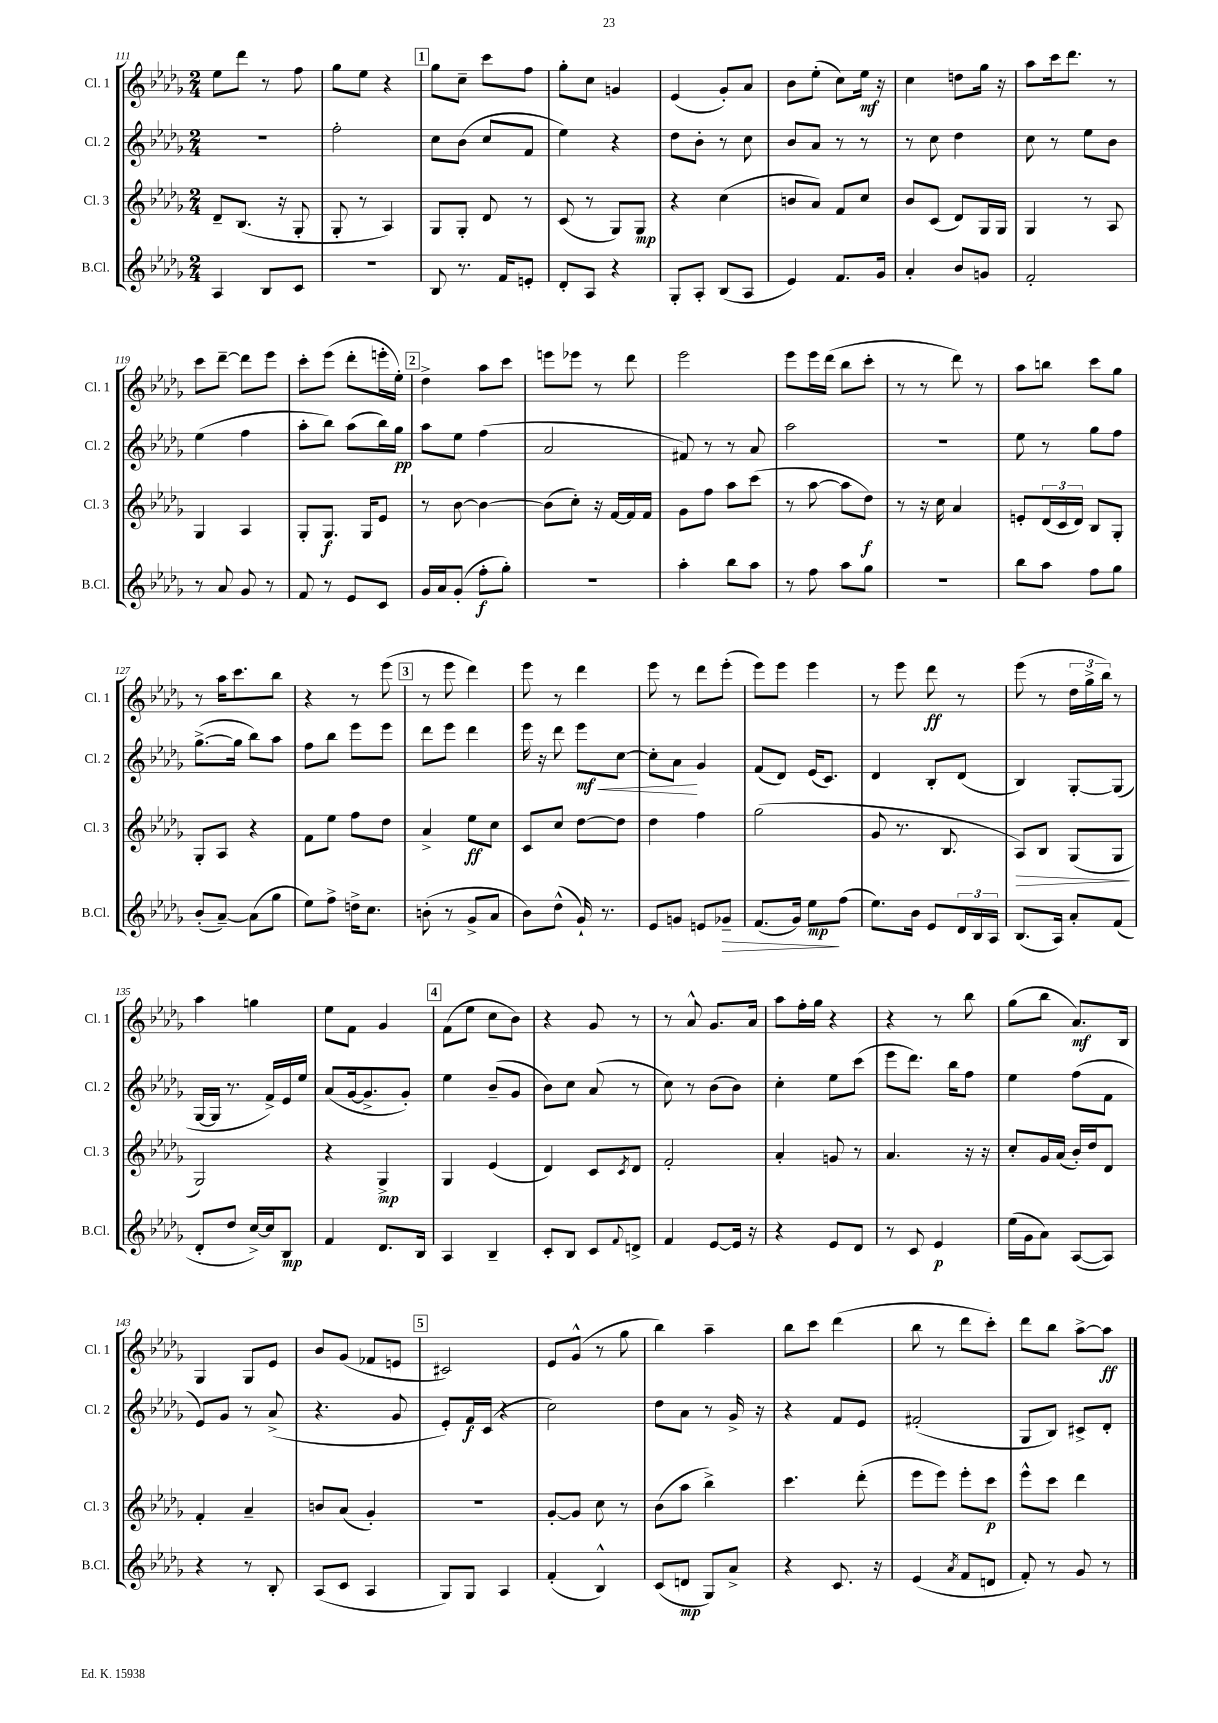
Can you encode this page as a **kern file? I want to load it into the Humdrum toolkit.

**kern	**kern	**kern	**kern
*staff4	*staff3	*staff2	*staff1
*clefG2	*clefG2	*clefG2	*clefG2
*k[b-e-a-d-g-]	*k[b-e-a-d-g-]	*k[b-e-a-d-g-]	*k[b-e-a-d-g-]
*M2/4	*M2/4	*M2/4	*M2/4
4A-/	8d-~/L	2r	8ee-\L
.	(8.B-/J	.	8ddd-\J
8B-/L	.	.	8r
.	16r	.	.
8c/J	8G-'/	.	8ff\
=	=	=	=
2r	8G-'/	2ff'\	8gg-\L
.	8r	.	8ee-\J
.	4A-/)	.	4r
=	=	=	=
8B-/	8G-/L	8cc\L	8gg-\L
8.r	8G-'/J	(8b-\J	8cc~\J
.	8d-/	8cc/L	8ccc\L
16f/LK	.	.	.
8e'/J	8r	8f/J	8ff\J
=	=	=	=
8d-'/L	(8c/	4ee-\)	8gg-'\L
8A-/J	8r	.	8cc\J
4r	8G-/L)	4r	4g/
.	8G-/J	.	.
=	=	=	=
8G-'/L	4r	8dd-\L	(4e-/
8A-'/J	.	8b-'\J	.
(8B-/L	(4cc\	8r	8g-'/L)
8A-/J	.	8cc\	8a-/J
=	=	=	=
4e-/)	8b/L	8b-/L	8b-\L
.	8a-/J)	8a-/J	(8ee-'\J
8.f/L	8f/L	8r	8cc\L)
.	8cc/J	8r	16ee-\Jk
16g-/Jk	.	.	16r
=	=	=	=
4a-'/	8b-/L	8r	4cc\
.	(8c/J	8cc\	.
8b-/L	8d-/L)	4dd-\	8dd\L
8g/J	16G-/L	.	16gg-\Jk
.	16G-/JJ	.	16r
=	=	=	=
2f'/	4G-/	8cc\	8aa-\L
.	.	8r	16ccc\k
.	.	.	8.ddd-\J
.	8r	8ee-\L	.
.	8A-/	8b-\J	8r
=	=	=	=
8r	4G-/	(4ee-\	8ccc\L
8a-/	.	.	[8ddd-~\J
8g-/	4A-/	4ff\	8ddd-\]L
8r	.	.	8eee-\J
=	=	=	=
8f/	8G-'/L	8aa-'\L	8ccc'\L
8r	8.G-/J	8bb-\J)	(8eee-\J
8e-/L	.	(8aa-\L	8ddd-'\L
.	16G-/LK	.	.
8c/J	8e-/J	16bb-\L)	16eee'\L
.	.	16gg-\JJ	16ee-'\JJ)
=	=	=	=
16g-/LL	8r	8aa-\L	4dd-^\
16a-/J	.	.	.
(8g-'/J	[8b-\	8ee-\J	.
8ff'\L	4b-\_	(4ff\	8aa-\L
8gg-'\J)	.	.	8ccc\J
=	=	=	=
2r	(8b-\]L	2a-/	8eee\L
.	8cc'\J)	.	8eee-\J
.	16r	.	8r
.	[16f/LL	.	.
.	16f/]	.	8ddd-\
.	16f/JJ	.	.
=	=	=	=
4aa-'\	8g-\L	8f#/)	2eee-\
.	8ff\J	8r	.
8bb-\L	8aa-\L	8r	.
8aa-\J	(8ccc\J	8a-/	.
=	=	=	=
8r	8r	2aa-\	8eee-\L
8ff\	[8aa-\	.	16eee-\L
.	.	.	(16ddd-\JJ
8aa-\L	8aa-\]L	.	8bb-\L
8gg-\J	8dd-\J)	.	8ccc'\J
=	=	=	=
2r	8r	2r	8r
.	16r	.	8r
.	16cc\	.	.
.	4a-/	.	8ddd-\)
.	.	.	8r
=	=	=	=
8bb-\L	8e'/L	8ee-\	8aa-\L
8aa-\J	(24d-/L	8r	8bb\J
.	24c/	.	.
.	24d-/JJ)	.	.
8ff\L	8B-/L	8gg-\L	8ccc\L
8gg-\J	8G-'/J	8ff\J	8gg-\J
=	=	=	=
(8b-'/L	8G-'/L	([8.gg-^\L	8r
[8a-~/J)	8A-/J	.	16aa-\LK
.	.	16gg-\]Jk	8.ccc\
(8a-\]L	4r	8bb-\L)	.
8gg-\J	.	8aa-\J	8bb-\J
=	=	=	=
8ee-\L)	8f\L	8ff\L	4r
8ff^\J	8ee-\J	8bb-\J	.
16dd^\LK	8ff\L	8eee-\L	8r
8.cc\J	.	.	.
.	8dd-\J	8eee-\J	(8eee-\
=	=	=	=
(8b'\	4a-^/	8ddd-\L	8r
8r	.	8eee-\J	8eee-\
8g-^/L	8ee-\L	4ddd-\	4ddd-\)
8a-/J	8cc\J	.	.
=	=	=	=
8b-\L)	8c/L	16eee-\	8eee-\
.	.	16r	.
(8dd-^^\J	8cc/J	8ddd-\	8r
16g-`/)	[8dd-\L	8eee-\L	4ddd-\
8.r	.	.	.
.	8dd-\]J	[8cc\J	.
=	=	=	=
8e-/L	4dd-\	8cc'\]L	8eee-\
8g/J	.	8a-\J	8r
8e/L	4ff\	4g-/	8ddd-\L
8g-~/J	.	.	(8eee-'\J
=	=	=	=
(8.f/L	(2gg-\	(8f/L	8eee-\L)
.	.	8d-/J)	8eee-\J
16g-/Jk)	.	.	.
8ee-\L	.	(16e-/LK	4eee-\
.	.	8.c/J)	.
(8ff\J	.	.	.
=	=	=	=
8.ee-\L)	8g-/	4d-/	8r
.	8.r	.	8eee-\
16b-\Jk	.	.	.
8e-/L	.	8B-'/L	8ddd-\
.	8.B-/	.	.
24d-/L	.	(8d-/J	8r
24B-/	.	.	.
24A-/JJ	.	.	.
=	=	=	=
(8.B-/L	8A-/L)	4B-/)	(8eee-\
.	8B-/J	.	8r
16A-/Jk)	.	.	.
8a-'/L	(8G-/L	[8G-'/L	24dd-\LL
.	.	.	24gg-^\
.	.	.	24bb-\JJ)
(8f/J	8G-/J	(8G-/]J	8r
=	=	=	=
8d-'/L	2G-/)	[16G-/LL	4aa-\
.	.	16G-/]JJ	.
8dd-/J	.	8.r	.
[16cc^/LL)	.	.	4gg\
16cc/]J	.	16f^/LL)	.
8B-/J	.	16e-/	.
.	.	16ee-/JJ	.
=	=	=	=
4f/	4r	(8a-/L	8ee-\L
.	.	[16g-/k	8f\J
.	.	8.g-^/]	.
8.d-/L	4G-^/	.	4g-/
.	.	8g-'/J)	.
16B-/Jk	.	.	.
=	=	=	=
4A-/	4G-/	4ee-\	(8f\L
.	.	.	8ee-\J
4B-~/	(4e-/	(8b-~/L	8cc\L
.	.	8g-/J	8b-\J)
=	=	=	=
8c'/L	4d-/)	8b-\L)	4r
8B-/J	.	8cc\J	.
8c/L	8c/L	(8a-/	8g-/
8qqf/	8qc/	.	.
8d^/J	8d-/J	8r	8r
=	=	=	=
4f/	2f'/	8cc\)	8r
.	.	8r	8a-^^/
[8e-/L	.	(8b-\L	8.g-/L
16e-/]Jk	.	8b-\J)	.
16r	.	.	16a-/Jk
=	=	=	=
4r	4a-'/	4cc'\	8aa-\L
.	.	.	16ff'\L
.	.	.	16gg-\JJ
8e-/L	8g/	8ee-\L	4r
8d-/J	8r	(8ccc\J	.
=	=	=	=
8r	4.a-/	8eee-\L	4r
8c/	.	8.ddd-\J)	.
4e-/	.	.	8r
.	.	16bb-\LK	.
.	16r	8ff\J	8bb-\
.	16r	.	.
=	=	=	=
(16ee-\LL	8cc'/L	4ee-\	(8gg-\L
16g-\J	.	.	.
8a-\J)	16g-/L	.	8bb-\J
.	(16a-/JJ	.	.
([8A-/L	16b-'/LL)	(8ff\L	8.a-/L)
.	16dd-/J	.	.
8A-/]J)	8d-/J	8f\J	.
.	.	.	16B-/Jk
=	=	=	=
4r	4f'/	8e-/L)	4G-/
.	.	8g-/J	.
8r	4a-~/	8r	8G-/L
8B-'/	.	(8a-^/	8e-/J
=	=	=	=
(8A-/L	8b/L	4.r	8b-/L
8c/J	(8a-/J	.	(8g-/J
4A-/	4g-'/)	.	8f-/L
.	.	8g-/	8e/J
=	=	=	=
8G-/L)	2r	8e-'/L)	2c#/)
8G-/J	.	16f/L	.
.	.	(16c/JJ	.
4A-/	.	4r	.
=	=	=	=
(4f'/	[8g-'/L	2cc\)	8e-/L
.	8g-/]J	.	(8g-^^/J
4B-^^/)	8cc\	.	8r
.	8r	.	8gg-\
=	=	=	=
(8c/L	(8b-\L	8dd-\L	4bb-\)
8d/J	8aa-\J	8a-\J	.
8G-/L)	4bb-^\)	8r	4aa-~\
8a-^/J	.	16g-^/	.
.	.	16r	.
=	=	=	=
4r	4.ccc\	4r	8bb-\L
.	.	.	8ccc\J
8.c/	.	8f/L	(4ddd-\
.	(8ddd-'\	8e-/J	.
16r	.	.	.
=	=	=	=
(4e-/	8eee-\L	(2f#'/	8bb-\
.	8eee-\J)	.	8r
8qa-/	.	.	.
8f/L	8eee-'\L	.	8ddd-\L
8d/J	8ccc\J	.	8ccc'\J)
=	=	=	=
8f'/)	8eee-^^\L	8G-/L	8ddd-\L
8r	8ccc\J	8B-/J)	8bb-\J
8g-/	4ddd-\	8c#^/L	[8aa-^\L
8r	.	8d-'/J	8aa-\]J
==	==	==	==
*-	*-	*-	*-
